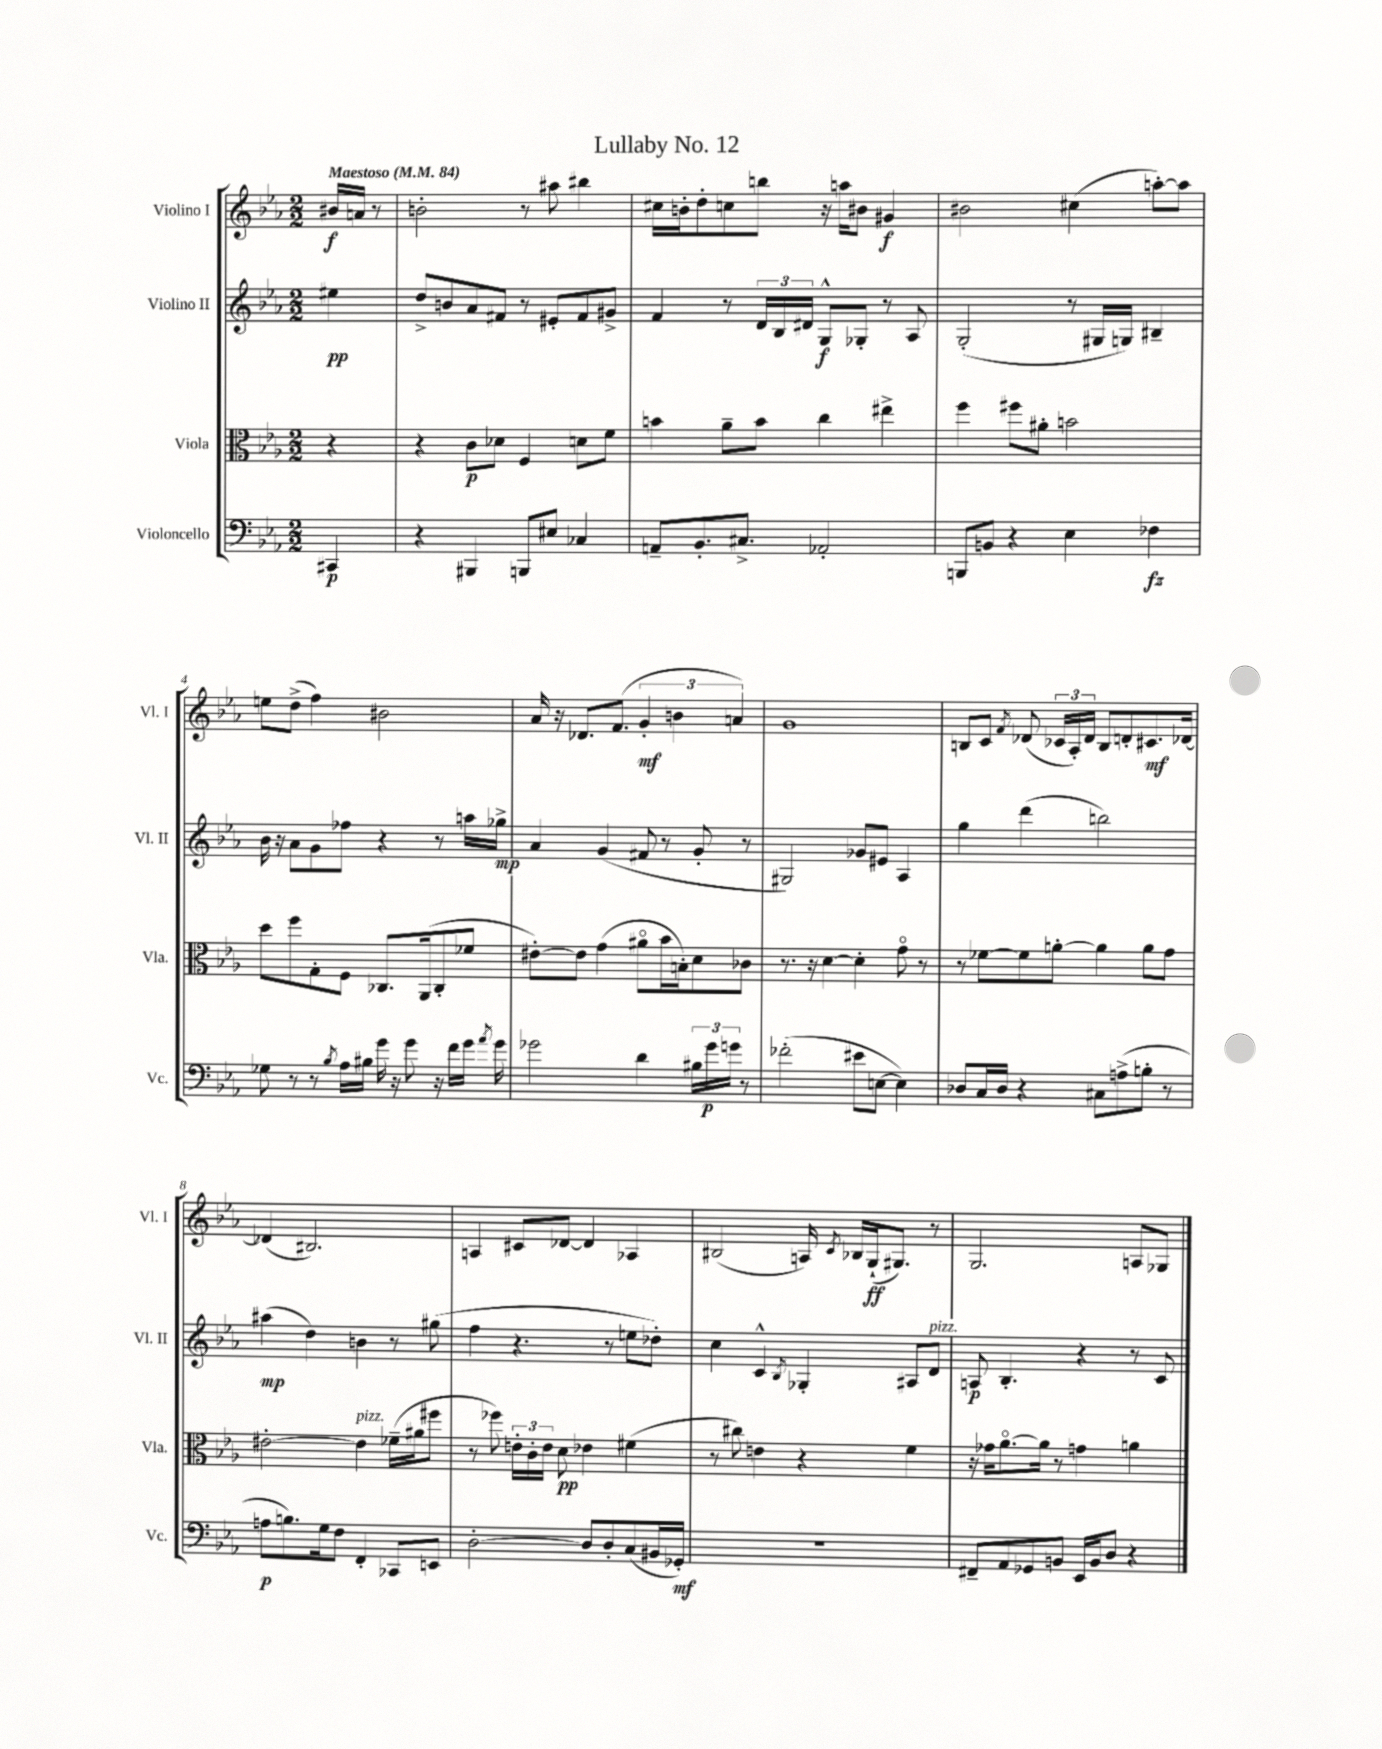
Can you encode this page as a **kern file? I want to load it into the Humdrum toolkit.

**kern	**dynam	**kern	**dynam	**kern	**dynam	**kern	**dynam
*part4	*part4	*part3	*part3	*part2	*part2	*part1	*part1
*staff4	*staff4	*staff3	*staff3	*staff2	*staff2	*staff1	*staff1
*I"Violoncello	*	*I"Viola	*	*I"Violino II	*	*I"Violino I	*
*I'Vc.	*	*I'Vla.	*	*I'Vl. II	*	*I'Vl. I	*
*clefF4	*	*clefC3	*	*clefG2	*	*clefG2	*
*k[b-e-a-]	*	*k[b-e-a-]	*	*k[b-e-a-]	*	*k[b-e-a-]	*
*M2/2	*	*M2/2	*	*M2/2	*	*M2/2	*
*MM84	*	*MM84	*	*MM84	*	*MM84	*
=	=	=	=	=	=	=	=
!	!	!	!	!	!	!LO:TX:a:B:t=Maestoso	!
4CC#X/	p	4r	.	4ee#X\	pp	16b#X/LL	f
.	.	.	.	.	.	16an/JJ	.
.	.	.	.	.	.	8r	.
=1	=1	=1	=1	=1	=1	=1	=1
4r	.	4r	.	8dd^/L	.	2bn'\	.
.	.	.	.	8bn/	.	.	.
4BBB#X/	.	8c\L	p	8a-/	.	.	.
.	.	8d-X\J	.	8f#X/J	.	.	.
8BBBn/L	.	4F/	.	8r	.	8r	.
8E#X/J	.	.	.	8e#X'/L	.	8aa#X\	.
4C-X/	.	8dn\L	.	8f#/	.	4bb#X\	.
.	.	8f\J	.	8g#X^/J	.	.	.
=2	=2	=2	=2	=2	=2	=2	=2
8AAn~/L	.	4bn\	.	4f/	.	16cc#X\LL	.
.	.	.	.	.	.	16bn'\J	.
8.BB-'/	.	.	.	.	.	8dd'\	.
.	.	8a-~\L	.	8r	.	8ccn\	.
8.C#X^/J	.	.	.	.	.	.	.
.	.	8b\J	.	24d/LL	.	8bbn\J	.
.	.	.	.	24B-/	.	.	.
.	.	.	.	24d#X/JJ	.	.	.
2AA-X'/	.	4cc\	.	8G^^/L	f	16r	.
.	.	.	.	.	.	16aan\KL	.
.	.	.	.	8G-X'/J	.	8b#X\J	.
.	.	4ee#X^\	.	8r	.	4g#X/	f
.	.	.	.	8A-/	.	.	.
=3	=3	=3	=3	=3	=3	=3	=3
8BBBn/L	.	4ff\	.	(2G'/	.	2b#X\	.
8BBn/J	.	.	.	.	.	.	.
4r	.	8ff#X\L	.	.	.	.	.
.	.	8a#X'\J	.	.	.	.	.
4E-\	.	2bn\	.	8r	.	(4cc#X\	.
.	.	.	.	16G#X/LL	.	.	.
.	.	.	.	16Gn/JJ)	.	.	.
4F-X\	fz	.	.	4B#X~/	.	[8aan'\L)	.
.	.	.	.	.	.	8aa\J]	.
!!LO:LB:g=z
=4	=4	=4	=4	=4	=4	=4	=4
8G-X\	.	8dd\L	.	16b-\	.	8een\L	.
.	.	.	.	16r	.	.	.
8r	.	8ff\	.	8a-\L	.	(8dd^\J	.
8r	.	8G'\	.	8g\	.	4ff\)	.
8qB-/	.	.	.	.	.	.	.
16A-\LL	.	8F\J	.	8ff-X\J	.	.	.
16B#X\JJ	.	.	.	.	.	.	.
16g\	.	8.C-X/L	.	4r	.	2b#X\	.
16r	.	.	.	.	.	.	.
8g\	.	.	.	.	.	.	.
.	.	(16AA-/k	.	.	.	.	.
16r	.	8C-'/	.	8r	.	.	.
16f\LL	.	.	.	.	.	.	.
16g\JJ	.	8f-X/J	.	16aan\LL	.	.	.
8qa-/	.	.	.	.	.	.	.
16g\	.	.	.	16gg-X^\JJ	mp	.	.
=5	=5	=5	=5	=5	=5	=5	=5
2g-X\	.	[8e#X'\L)	.	4a-/	.	16a-/	.
.	.	.	.	.	.	16r	.
.	.	8e#\J]	.	.	.	8.d-X/L	.
.	.	(4g\	.	(4g/	.	.	.
.	.	.	.	.	.	(8.f/J	.
4d\	.	8a#X\L	.	8f#X/	.	6g'/	mf
.	.	16b-\L	.	8r	.	.	.
.	.	.	.	.	.	6bn\	.
.	.	16Bn'\J)	.	.	.	.	.
24B#X\LL	.	8d\	.	8g'/	.	.	.
24g-\	p	.	.	.	.	.	.
24gn\JJ	.	.	.	.	.	6an/)	.
8r	.	8c-X\J	.	8r	.	.	.
=6	=6	=6	=6	=6	=6	=6	=6
(2f-X'\	.	8.r	.	2G#X/)	.	1g	.
.	.	16r	.	.	.	.	.
.	.	[4d\	.	.	.	.	.
8e#X\L	.	4d'\]	.	8g-X/L	.	.	.
[8En\J	.	.	.	8e#X/J	.	.	.
4E\])	.	8g\	.	4A-/	.	.	.
.	.	8r	.	.	.	.	.
=7	=7	=7	=7	=7	=7	=7	=7
8D-X/L	.	8r	.	4gg\	.	8Bn/L	.
16C/L	.	[8f-X\L	.	.	.	8c/J	.
16D-/JJ	.	.	.	.	.	.	.
.	.	.	.	.	.	8qf/	.
4r	.	8f-\]	.	(4ddd\	.	(8d-X/	.
.	.	[8an'\J	.	.	.	24c-X/LL	.
.	.	.	.	.	.	24A-'/)	.
.	.	.	.	.	.	24d-/JJ	.
8C#X\L	.	4a\]	.	2bbn\)	.	8B/L	.
(8An^\	.	.	.	.	.	8dn'/	.
8Bn'\J	.	8a\L	.	.	.	8.c#X/	mf
8r	.	8g\J	.	.	.	.	.
.	.	.	.	.	.	[16d-X/Jk	.
!!LO:LB:g=z
=8	=8	=8	=8	=8	=8	=8	=8
8An\L	p	[2e#X'\	.	(4aa#X\	mp	(4d-X/]	.
8.Bn\)	.	.	.	.	.	.	.
.	.	.	.	4dd\)	.	2.B#X/)	.
16G\k	.	.	.	.	.	.	.
8F\J	.	.	.	.	.	.	.
!	!	!LO:TX:a:i:t=pizz.	!	!	!	!	!
4FF'/	.	4e#\]	.	4bn\	.	.	.
8CC-X/L	.	(16f-X~\LL	.	8r	.	.	.
.	.	16a#X\J	.	.	.	.	.
8EEn/J	.	8ff#X\J	.	(8gg#X\	.	.	.
=9	=9	=9	=9	=9	=9	=9	=9
[2D'\	.	8r	.	4ff\	.	4An/	.
.	.	8ff-X\)	.	.	.	.	.
.	.	24en'\LL	.	4.r	.	8c#X/L	.
.	.	24c'\	.	.	.	.	.
.	.	24e\JJ	.	.	.	.	.
.	.	8d\	pp	.	.	[8d-X/J	.
8D/L]	.	4e-X\	.	.	.	4d-/]	.
8D'/	.	.	.	8r	.	.	.
(8C/	.	(4f#X\	.	8een\L	.	4A-X/	.
16BB#X/L	.	.	.	8dd-X'\J)	.	.	.
16GG-X'/JJ)	mf	.	.	.	.	.	.
=10	=10	=10	=10	=10	=10	=10	=10
1r	.	8r	.	4cc\	.	(2B#X/	.
.	.	8cc#X\)	.	.	.	.	.
.	.	4en\	.	4c^^/	.	.	.
.	.	.	.	8qB-/	.	.	.
.	.	4r	.	4G-X'/	.	16An/)	.
.	.	.	.	.	.	8qc/	.
.	.	.	.	.	.	16B-X/LL	.
.	.	.	.	.	.	(16G`/J	ff
.	.	.	.	.	.	8.G#X/J)	.
.	.	4f\	.	8A#X/L	.	.	.
!	!	!	!	!LO:TX:a:i:t=pizz.	!	!	!
.	.	.	.	8d/J	.	8r	.
=11	=11	=11	=11	=11	=11	=11	=11
8FF#X~/L	.	16r	.	8An/	p	2.G/	.
.	.	16g-X\KL	.	.	.	.	.
8AA-/	.	[8.a-\	.	4.B-'/	.	.	.
8GG-X/	.	.	.	.	.	.	.
.	.	16a-\Jk]	.	.	.	.	.
8BBn/J	.	8r	.	.	.	.	.
16EE-/LL	.	4gn\	.	4r	.	.	.
16BB/J	.	.	.	.	.	.	.
8D/J	.	.	.	.	.	.	.
4r	.	4an\	.	8r	.	8An/L	.
.	.	.	.	8c/	.	8G-X/J	.
==	==	==	==	==	==	==	==
*-	*-	*-	*-	*-	*-	*-	*-
